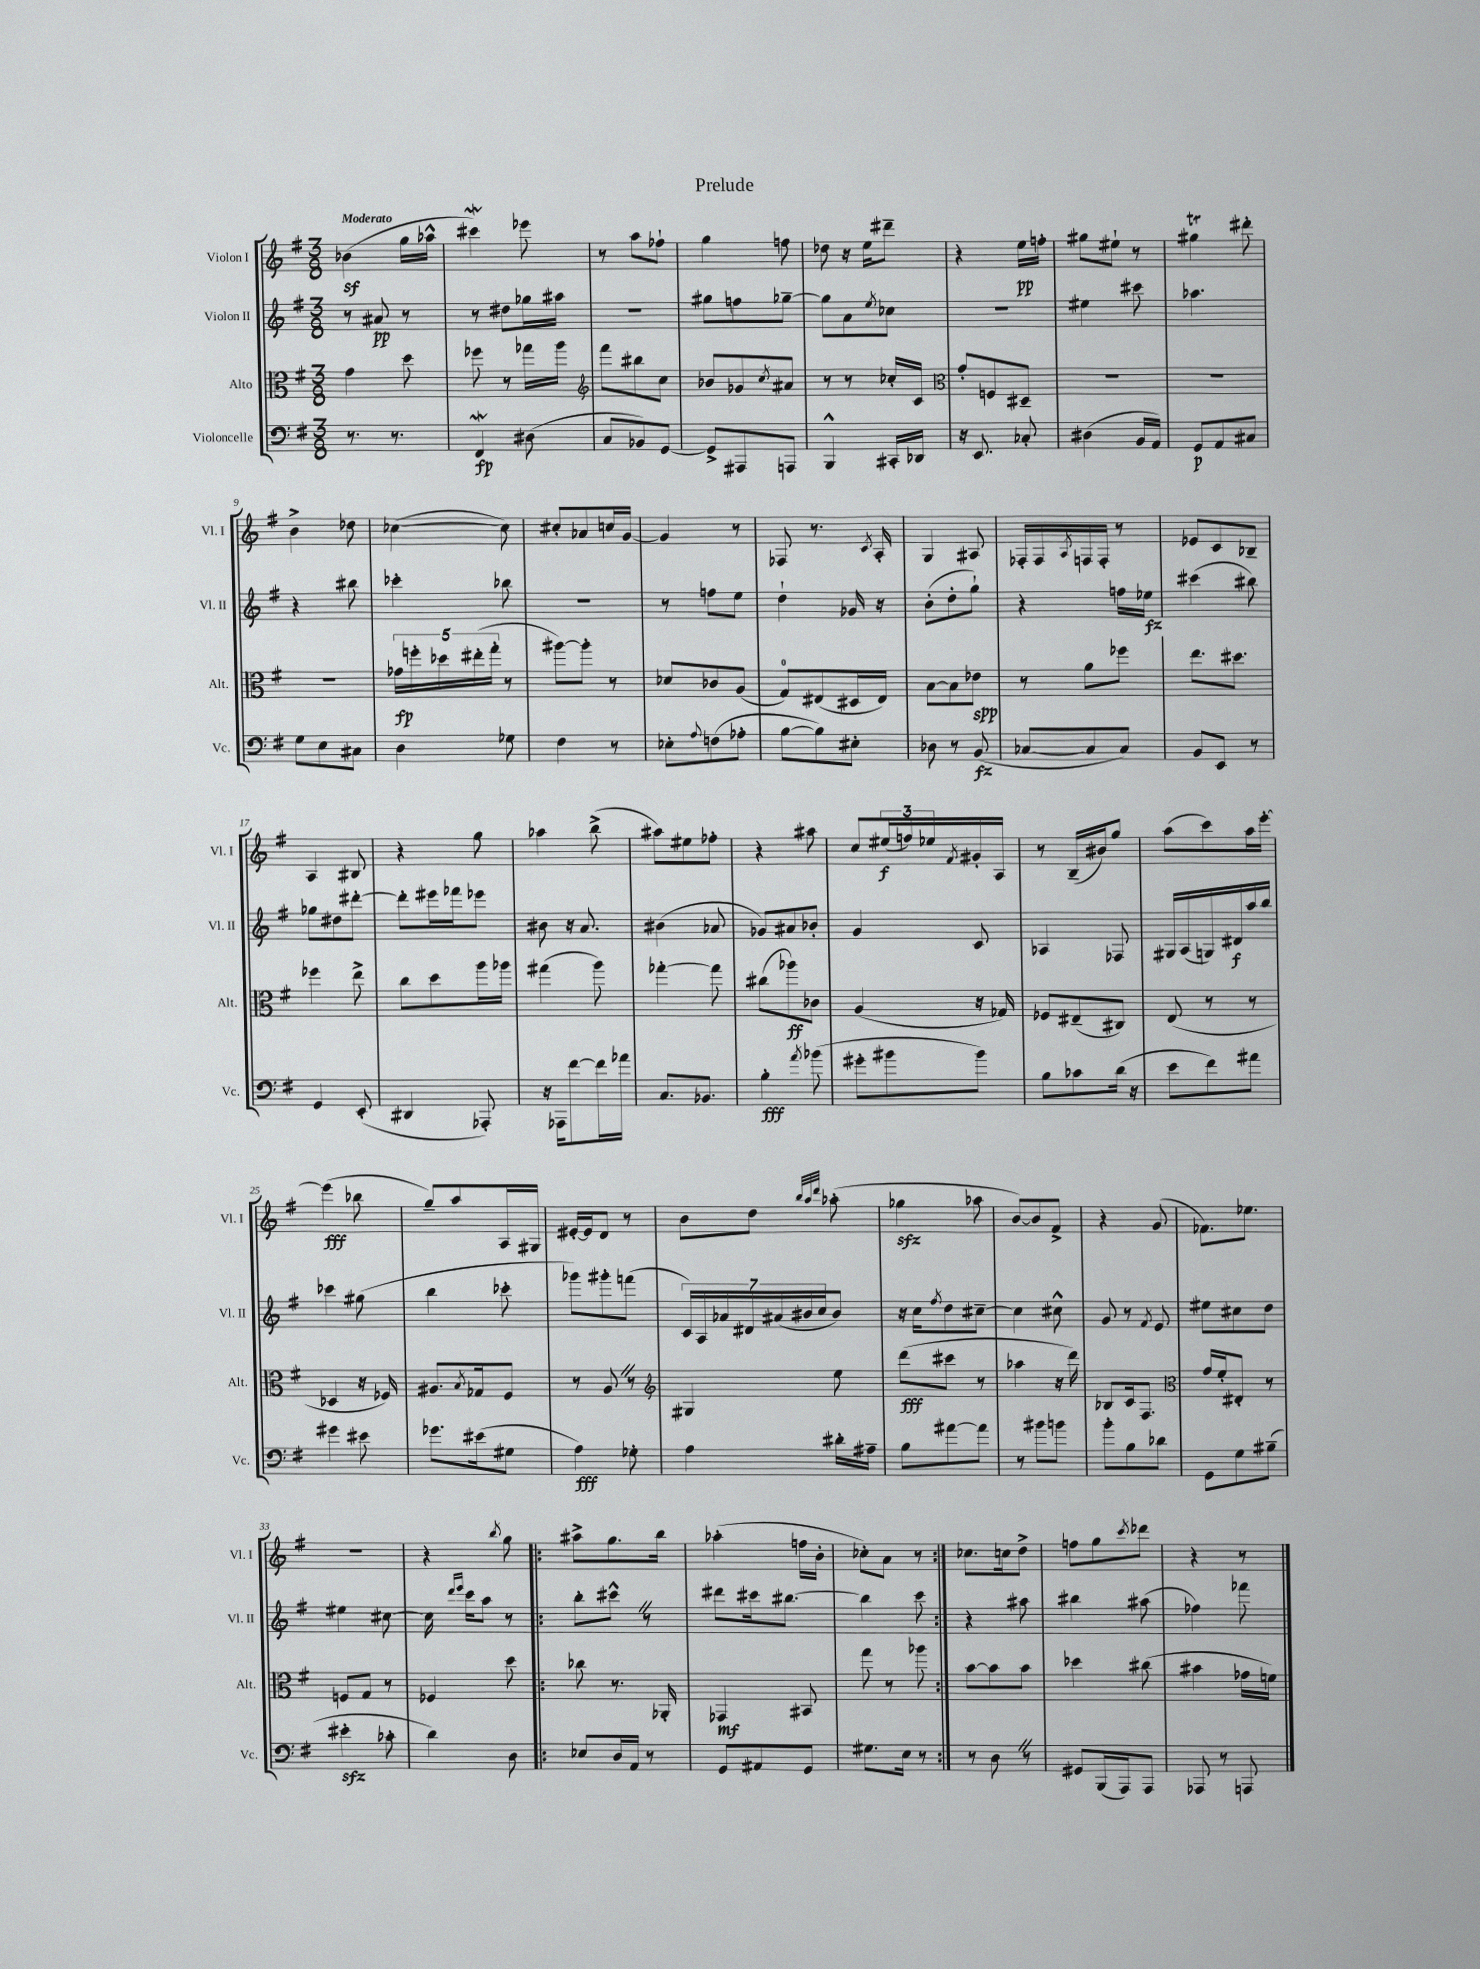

**kern	**dynam	**kern	**dynam	**kern	**dynam	**kern	**dynam
*part4	*part4	*part3	*part3	*part2	*part2	*part1	*part1
*staff4	*staff4	*staff3	*staff3	*staff2	*staff2	*staff1	*staff1
*I"Violoncelle	*	*I"Alto	*	*I"Violon II	*	*I"Violon I	*
*I'Vc.	*	*I'Alt.	*	*I'Vl. II	*	*I'Vl. I	*
*clefF4	*	*clefC3	*	*clefG2	*	*clefG2	*
*k[f#]	*	*k[f#]	*	*k[f#]	*	*k[f#]	*
*M3/8	*	*M3/8	*	*M3/8	*	*M3/8	*
=1	=1	=1	=1	=1	=1	=1	=1
!	!	!	!	!	!	!LO:TX:a:B:t=Moderato	!
8.r	.	4g\	.	8r	.	(4b-Xz\	.
.	.	.	.	8a#X/	pp	.	.
8.r	.	.	.	.	.	.	.
.	.	8dd\	.	8r	.	16gg\LL	.
.	.	.	.	.	.	16aa-X^^\JJ	.
=2	=2	=2	=2	=2	=2	=2	=2
4FF#W/	fp	8ff-X\	.	8r	.	4ccc#XW\)	.
.	.	8r	.	8dd#X\L	.	.	.
(8D#X\	.	16gg-X\LL	.	16gg-X\L	.	8eee-X\	.
.	.	16aa\JJ	.	16aa#X\JJ	.	.	.
=3	=3	=3	=3	=3	=3	=3	=3
*	*	*clefG2	*	*	*	*	*
8C/L	.	8fff#\L	.	4.r	.	8r	.
8BB-X/)	.	8bb#X\	.	.	.	8aa\L	.
[8GG/J	.	8cc\J	.	.	.	8ff-X`\J	.
=4	=4	=4	=4	=4	=4	=4	=4
8GG^/L]	.	8b-X/L	.	8gg#X\L	.	4gg\	.
8AAA#X/	.	8g-X/	.	8ffn\	.	.	.
.	.	8qcc/	.	.	.	.	.
8AAAn/J	.	8a#X/J	.	[8gg-X~\J	.	8ffn\	.
=5	=5	=5	=5	=5	=5	=5	=5
4BBB^^/	.	8r	.	8gg-\L]	.	8dd-X\	.
.	.	8r	.	8a\	.	16r	.
.	.	.	.	.	.	16ee\KL	.
.	.	.	.	8qee/	.	.	.
16CC#X'/LL	.	16cc-X'/LL	.	8cc-X\J	.	8ddd#X~\J	.
16DD-X/JJ	.	16c/JJ	.	.	.	.	.
=6	=6	=6	=6	=6	=6	=6	=6
*	*	*clefC3	*	*	*	*	*
16r	.	8g'/L	.	4.r	.	4r	.
8.EE/	.	.	.	.	.	.	.
.	.	8Fn/	.	.	.	.	.
8C-X'/	.	8D#X~/J	.	.	.	16ee\LL	pp
.	.	.	.	.	.	16ffn'\JJ	.
=7	=7	=7	=7	=7	=7	=7	=7
(4D#X\	.	4.r	.	4ee#X\	.	8gg#X\L	.
.	.	.	.	.	.	8ee#X`\J	.
16BB/LL	.	.	.	8ccc#X\	.	8r	.
16AA/JJ)	.	.	.	.	.	.	.
=8	=8	=8	=8	=8	=8	=8	=8
8GG/L	p	4.r	.	4.aa-X\	.	4gg#Xt\	.
8AA/	.	.	.	.	.	.	.
8C#X/J	.	.	.	.	.	8ddd#X'\	.
!!LO:LB:g=z
=9	=9	=9	=9	=9	=9	=9	=9
8G\L	.	4.r	.	4r	.	4b^\	.
8E\	.	.	.	.	.	.	.
8C#X\J	.	.	.	8bb#X\	.	8dd-X\	.
=10	=10	=10	=10	=10	=10	=10	=10
4D\	.	20g-X\LL	fp	4ccc-X'\	.	([4cc-X\	.
.	.	20ffn'\	.	.	.	.	.
.	.	20dd-X\	.	.	.	.	.
.	.	(20ee#X'\	.	.	.	.	.
.	.	20gg'\JJ	.	.	.	.	.
8G-X\	.	8r	.	8bb-X\	.	8cc-\])	.
=11	=11	=11	=11	=11	=11	=11	=11
4F#\	.	[8aa#X\L)	.	4.r	.	8cc#X'/L	.
.	.	8aa#'\J]	.	.	.	8a-X/	.
8r	.	8r	.	.	.	16ccn/L	.
.	.	.	.	.	.	[16g/JJ	.
=12	=12	=12	=12	=12	=12	=12	=12
8E-X'\L	.	8d-X/L	.	8r	.	4g/]	.
8qqA/	.	.	.	.	.	.	.
(8Fn\	.	8c-X/	.	8ffn\L	.	.	.
8A-X'\J	.	(8A/J	.	8ee\J	.	8r	.
=13	=13	=13	=13	=13	=13	=13	=13
[8B\L	.	8G/L)	.	4dd`\	.	8F-X/	.
8B\])	.	(8E#X/	.	.	.	8.r	.
8E#X'\J	.	16D#X/L	.	16g-X/	.	.	.
.	.	.	.	.	.	8qc/	.
.	.	16E#/JJ)	.	16r	.	16A'/	.
=14	=14	=14	=14	=14	=14	=14	=14
8D-X\	.	[8B\L	.	(8b'\L	.	4G/	.
8r	.	8B\]	.	8dd'\	.	.	.
(8BB/	fz	8e-X\J	spp	8gg`\J)	.	8A#X/	.
=15	=15	=15	=15	=15	=15	=15	=15
[8C-X/L	.	8r	.	4r	.	16F-X'/LL	.
.	.	.	.	.	.	16F-/	.
.	.	.	.	.	.	8qA/	.
8C-/]	.	8a\L	.	.	.	16Fn/	.
.	.	.	.	.	.	16F'/JJ	.
8C-/J)	.	8ff-X\J	.	16ffn\LL	.	8r	.
.	.	.	.	16ee-X\JJ	fz	.	.
=16	=16	=16	=16	=16	=16	=16	=16
8BB/L	.	8.ee\L	.	(4ccc#X\	.	8e-X/L	.
8EE/J	.	.	.	.	.	8c/	.
.	.	8.dd#X\J	.	.	.	.	.
8r	.	.	.	8bb#X\)	.	8B-X~/J	.
!!LO:LB:g=z
=17	=17	=17	=17	=17	=17	=17	=17
4GG/	.	4ff-X\	.	8gg-X\L	.	4A/	.
.	.	.	.	8dd#X\	.	.	.
(8EE'/	.	8ee^\	.	[8ddd#X'\J	.	8B#X/	.
=18	=18	=18	=18	=18	=18	=18	=18
4DD#X/	.	8cc\L	.	8ddd#'\L]	.	4r	.
.	.	8dd\	.	16eee#X\L	.	.	.
.	.	.	.	16fff-X\J	.	.	.
8AAA-X'/)	.	16aa\L	.	8eee-X\J	.	8gg\	.
.	.	16aa-X\JJ	.	.	.	.	.
=19	=19	=19	=19	=19	=19	=19	=19
16r	.	(4gg#X\	.	8b#X\	.	4aa-X\	.
16AAA-X\KL	.	.	.	.	.	.	.
[8f#\	.	.	.	16r	.	.	.
.	.	.	.	8.a/	.	.	.
16f#\L]	.	8aa\)	.	.	.	(8bb^\	.
16a-X\JJ	.	.	.	.	.	.	.
=20	=20	=20	=20	=20	=20	=20	=20
8.C/L	.	[4gg-X'\	.	(4b#X\	.	8aa#X\L)	.
.	.	.	.	.	.	8ee#X\	.
8.BB-X/J	.	.	.	.	.	.	.
.	.	8gg-\]	.	8a-X/	.	8ff-X'\J	.
=21	=21	=21	=21	=21	=21	=21	=21
4B'\	fff	(8cc#X\L	.	8g-X/L)	.	4r	.
.	.	8aa-X\)	ff	8a#X/	.	.	.
8qa/	.	.	.	.	.	.	.
(8b-X\	.	8c-X\J	.	8b-X'/J	.	8aa#X\	.
=22	=22	=22	=22	=22	=22	=22	=22
8g#X'\L	.	(4A/	.	4g/	.	8cc/L	.
8b#X\	.	.	.	.	.	(24ee#X/L	f
.	.	.	.	.	.	24ffn/)	.
.	.	.	.	.	.	24ee-X/	.
.	.	.	.	.	.	8qf#/	.
8b#\J)	.	16r	.	8c/	.	16g#X'/	.
.	.	16G-X/)	.	.	.	16A/JJ	.
=23	=23	=23	=23	=23	=23	=23	=23
8B\L	.	8F-X/L	.	4A-X/	.	8r	.
8c-X\	.	(8E#X~/	.	.	.	(16B~/LL	.
.	.	.	.	.	.	16b#X/J)	.
(16d\Jk	.	8C#X/J)	.	8F-X/	.	8gg/J	.
16r	.	.	.	.	.	.	.
=24	=24	=24	=24	=24	=24	=24	=24
8e\L	.	(8E/	.	16G#X/LL	.	(8aa\L	.
.	.	.	.	(16A/	.	.	.
8f#\)	.	8r	.	16Gn/)	.	8ccc\)	.
.	.	.	.	16d#X/	f	.	.
8a#X\J	.	8r	.	16aa/	.	16aa\L	.
.	.	.	.	16bb/JJ	.	[16eee'\JJ	.
!!LO:LB:g=z
=25	=25	=25	=25	=25	=25	=25	=25
4g#X\	.	4D-X/	.	4ccc-X\	.	(4eee\]	fff
8e#X\	.	16r	.	(8gg#X\	.	8bb-X\	.
.	.	16F-X/)	.	.	.	.	.
=26	=26	=26	=26	=26	=26	=26	=26
8.g-X\L	.	8.A#X/L	.	4bb\	.	8gg~/L)	.
.	.	.	.	.	.	8aa/	.
.	.	8qB/	.	.	.	.	.
(16e#X\k	.	16G-X/k	.	.	.	.	.
8G#X\J	.	8F#/J	.	8ccc-X'\	.	16A/L	.
.	.	.	.	.	.	16G#X/JJ	.
=27	=27	=27	=27	=27	=27	=27	=27
4A\)	fff	8r	.	8ggg-X\L)	.	[16e#X'/LL	.
.	.	.	.	.	.	16e#/J]	.
.	.	8AZ/	.	8ggg#X'\	.	8d/J	.
8G-X'\	.	8r	.	(8fffn\J	.	8r	.
=28	=28	=28	=28	=28	=28	=28	=28
*	*	*clefG2	*	*	*	*	*
4A\	.	4G#X/	.	28c/LL)	.	8b\L	.
.	.	.	.	28A/	.	.	.
.	.	.	.	28a-X/	.	.	.
.	.	.	.	28d#X/	.	.	.
.	.	.	.	.	.	8dd\J	.
.	.	.	.	(28a#X/	.	.	.
.	.	.	.	28b#X/	.	.	.
.	.	.	.	28cc/J	.	.	.
.	.	.	.	.	.	32qqbb/LLL	.
.	.	.	.	.	.	32qqaa/	.
.	.	.	.	.	.	32qqddd/JJJ	.
16d#X'\LL	.	8ee\	.	8b#/J)	.	(8aa-X'\	.
16A#X~\JJ	.	.	.	.	.	.	.
=29	=29	=29	=29	=29	=29	=29	=29
8B\L	.	(8ddd\L	fff	16r	.	4gg-Xzz\	.
.	.	.	.	16cc\KL	.	.	.
.	.	.	.	8qff#/	.	.	.
[8a#X\	.	8ccc#X\J	.	8dd\	.	.	.
8a#\J]	.	8r	.	[8cc#X~\J	.	8aa-X\	.
=30	=30	=30	=30	=30	=30	=30	=30
8r	.	4aa-X\	.	4cc#\]	.	[8b/L)	.
8b#X\L	.	.	.	.	.	8b/]	.
8bn\J	.	16r	.	8cc#X^^\	.	8f#^/J	.
.	.	16ddd\)	.	.	.	.	.
=31	=31	=31	=31	=31	=31	=31	=31
8b'\L	.	8B-X/L	.	8g/	.	4r	.
8B\	.	16c/k	.	8r	.	.	.
.	.	8.F#/J	.	.	.	.	.
.	.	.	.	8qf#/	.	.	.
8d-X\J	.	.	.	8e/	.	(8g/	.
=32	=32	=32	=32	=32	=32	=32	=32
*	*	*clefC3	*	*	*	*	*
8GG\L	.	16g/LL	.	8ee#X\L	.	8.f-X\L)	.
.	.	16f#'/J	.	.	.	.	.
8G\	.	8E#X'/J	.	8cc#X\	.	.	.
.	.	.	.	.	.	8.ee-X\J	.
(8B#X~\J	.	8r	.	8dd\J	.	.	.
!!LO:LB:g=z
=33	=33	=33	=33	=33	=33	=33	=33
4e#Xzz'\	.	8Fn/L	.	4ee#X\	.	4.r	.
.	.	8G/J	.	.	.	.	.
8c-X'\	.	8r	.	[8cc#X\	.	.	.
=34	=34	=34	=34	=34	=34	=34	=34
4d\)	.	4F-X/	.	16cc#\]	.	4r	.
.	.	.	.	16qqddd/LL	.	.	.
.	.	.	.	16qqeee/JJ	.	.	.
.	.	.	.	16ccc\KL	.	.	.
.	.	.	.	8aa\J	.	.	.
.	.	.	.	.	.	8qbb/	.
8D\	.	8dd\	.	8r	.	8gg\	.
=35!|:	=35!|:	=35!|:	=35!|:	=35!|:	=35!|:	=35!|:	=35!|:
8E-X/L	.	8cc-X\	.	8bb'\L	.	8aa#X^\L	.
16D/L	.	8.r	.	8ccc#X^^Z\J	.	8.gg\	.
16AA/JJ	.	.	.	.	.	.	.
8r	.	.	.	8r	.	.	.
.	.	16AA-X'/	.	.	.	16bb\Jk	.
=36	=36	=36	=36	=36	=36	=36	=36
8GG/L	.	4GG-X/	mf	8ddd#X\L	.	(4aa-X'\	.
8AA#X/	.	.	.	16ccc#X\k	.	.	.
.	.	.	.	[8.bb#X\J	.	.	.
8GG/J	.	8BB#X/	.	.	.	16ffn\LL	.
.	.	.	.	.	.	16b'\JJ	.
=37	=37	=37	=37	=37	=37	=37	=37
8.G#X\L	.	8gg\	.	4bb#\]	.	8cc-X'\L)	.
.	.	8r	.	.	.	8a\J	.
16E\Jk	.	.	.	.	.	.	.
8r	.	8aa-X\	.	8ccc\	.	8r	.
=38:|!	=38:|!	=38:|!	=38:|!	=38:|!	=38:|!	=38:|!	=38:|!
8r	.	[8b\L	.	4r	.	8.cc-X\L	.
8DZ\	.	8b\]	.	.	.	.	.
.	.	.	.	.	.	16ccn\k	.
8r	.	8b\J	.	8aa#X\	.	8dd^\J	.
=39	=39	=39	=39	=39	=39	=39	=39
8GG#X/L	.	4dd-X\	.	4bb#X\	.	8ffn\L	.
(16BBB/L	.	.	.	.	.	8gg\	.
16AAA/J)	.	.	.	.	.	.	.
.	.	.	.	.	.	8qccc/	.
8AAA/J	.	(8cc#X\	.	(8aa#X\	.	8ddd-X\J	.
=40	=40	=40	=40	=40	=40	=40	=40
8AAA-X/	.	4b#X\	.	4ff-X\)	.	4r	.
8r	.	.	.	.	.	.	.
8AAAn/	.	16g-X\LL	.	8fff-X\	.	8r	.
.	.	16fn\JJ)	.	.	.	.	.
==	==	==	==	==	==	==	==
*-	*-	*-	*-	*-	*-	*-	*-
